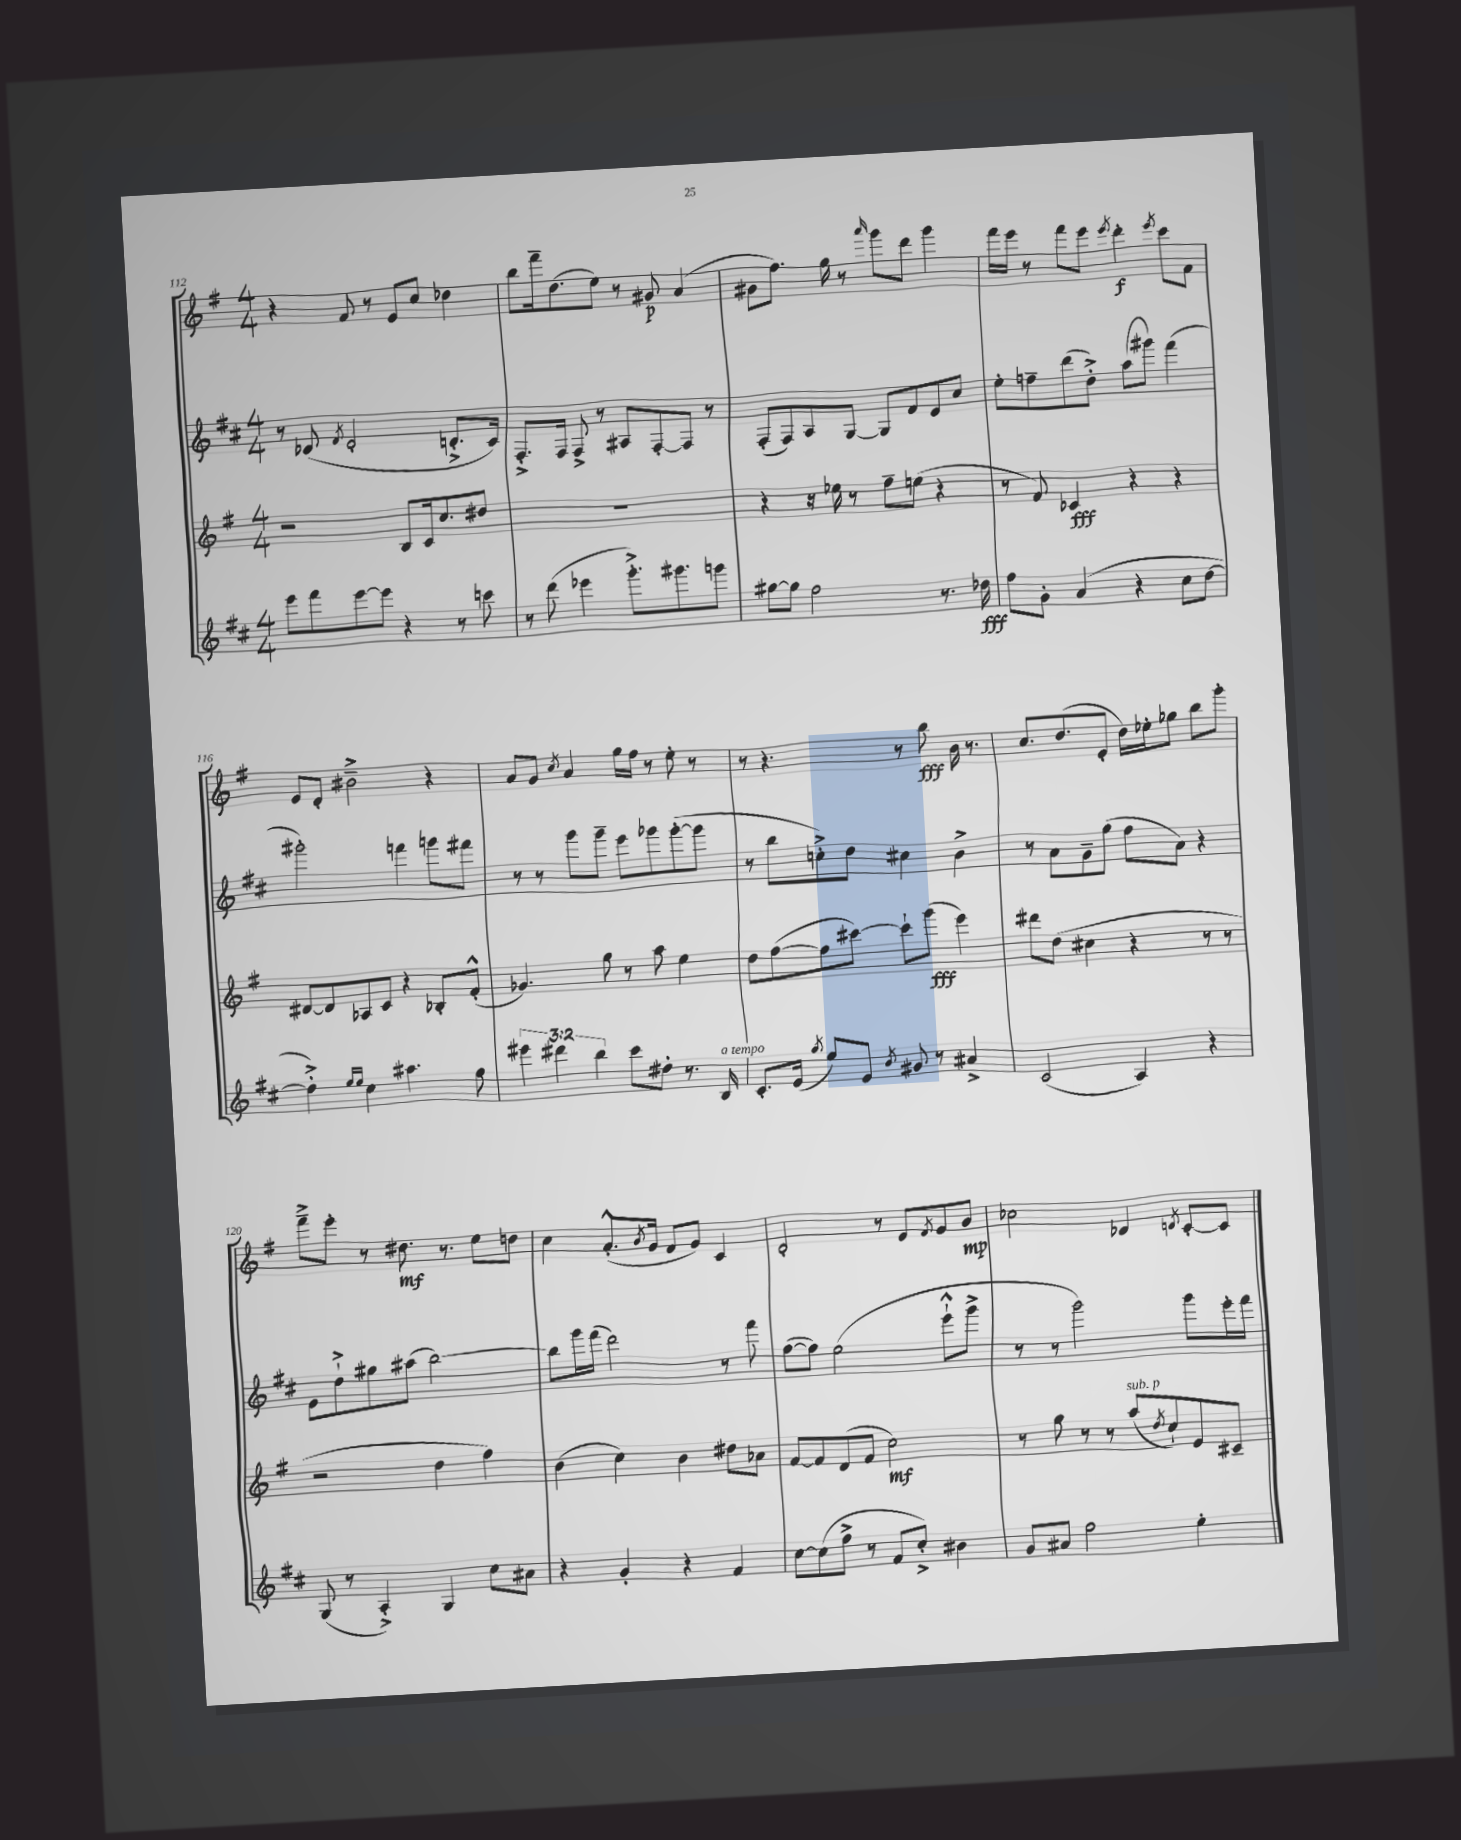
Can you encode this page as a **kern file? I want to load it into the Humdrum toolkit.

**kern	**kern	**kern	**kern
*staff4	*staff3	*staff2	*staff1
*clefG2	*clefG2	*clefG2	*clefG2
*k[f#c#]	*k[f#]	*k[f#c#]	*k[f#]
*M4/4	*M4/4	*M4/4	*M4/4
8eee	2r	8r	4r
8fff#	.	(8d-	.
.	.	8qf#	.
[8eee	.	2e'	8f#
8eee]	.	.	8r
4r	8B	.	8e
.	16c	.	8cc
.	8.cc	.	.
8r	.	8.d'^	4dd-
8ccc	8dd#	.	.
.	.	16c#)	.
=	=	=	=
8r	1r	8.F#'^	8bb
(8ddd	.	.	16fff#~
.	.	16F#	(8.dd
4eee-	.	8F#^	.
.	.	8r	8ee)
8.ggg'^)	.	8A#	8r
.	.	[8F#'	8g#
8.ggg#	.	.	.
.	.	8F#]	(4a
8ggg	.	8r	.
=	=	=	=
[8gg#	4r	(8F#'	8g#
8gg#]	.	8F#)	8.ff#)
2ff#	16r	8A	.
.	16ee-	.	16gg
.	8r	[8G	8r
.	.	.	16qqaaa
.	8ff#~	8G]	8ggg
.	(8ee	8f#	8ddd
8.r	4r	8e	4ggg
.	.	8cc#	.
16dd-	.	.	.
=	=	=	=
8ff#	8r	8ee'	16fff#
.	.	.	16eee
8g'	8f#)	8ff~	8r
(4a	4c-	(8ddd	8fff#
.	.	8dd'^)	8eee
.	.	.	8qeee
4r	4r	(8aa	4ddd'
.	.	8ggg#)	.
.	.	.	8qeee
8cc#	4r	(4fff#	8ccc
[8dd	.	.	8f#
=	=	=	=
4dd'^])	[8d#	2ggg#')	8e
.	8d#]	.	8d'
16qqee	.	.	.
16qqee	.	.	.
4cc#	8A-	.	2b#~^
.	8c	.	.
4.aa#	4r	4fff	.
.	8B-'	8ggg	4r
8ff#	(8f#'^^	8fff#	.
=	=	=	=
6eee#	4.g-)	8r	8a
.	.	8r	8g
6ddd#	.	.	.
.	.	.	8qcc
.	.	8ggg	4a
6bb	.	.	.
.	8gg	8ggg~	.
8ccc#	8r	8eee	16gg
.	.	.	16ff#
8dd#'	8aa	8ggg-	8r
8.r	4ee	([8ggg-'	8ee'
.	.	8ggg-]	8r
16B	.	.	.
=	=	=	=
8.c#'	8dd	8r	8r
.	([8ff#	8bb	4.r
(16e	.	.	.
8qgg	.	.	.
8ee)	8ff#]	8cc'^)	.
8e	[8ccc#)	8dd	.
8qb	.	.	.
8g#	8ccc#`]	4cc#	8r
8r	(8ggg	.	8bb
4a#^	4eee)	4b^	16b
.	.	.	8.r
=	=	=	=
(2c#	8ddd#	8r	8.cc
.	(8dd	8a	.
.	.	.	(8.dd
.	4cc#	8g~	.
.	.	(8gg	8e'
4A)	4r	8ff#	16dd)
.	.	.	16ee-'
.	.	8a)	8gg-
4r	8r	4r	8bb
.	8r	.	8ggg'
=	=	=	=
(8G	2r	8e	8fff#~^
8r	.	8dd`^	8eee'
4A'^)	.	8gg#	8r
.	.	(8aa#	8.dd#
4G	4dd	[2bb)	.
.	.	.	8.r
8cc#	4ff#)	.	8ee
8a#	.	.	8dd
=	=	=	=
4r	(4b	8bb]	4cc
.	.	16ggg	.
.	.	(16fff#	.
4g'	4cc)	2ddd)	(8.a'^^
.	.	.	8qb
.	.	.	16g
4r	4b	.	8f#
.	.	.	8g)
4f#	8dd#	8r	4c
.	8a-	8fff#	.
=	=	=	=
[8cc#	[8f#	([8ff#	2d'
(8cc#]	8f#]	8ff#])	.
8ff#^	(8d	(2ee	.
8r	8f#	.	.
8f#	2cc)	.	8r
8cc#'^)	.	.	8e
.	.	.	8qf#
4b#	.	8eee`^^	8g
.	.	8ggg^	8b
=	=	=	=
8g	8r	8r	2cc-
8a#	8gg	8r	.
2ff#	8r	2ggg)	.
.	8r	.	.
.	(8aa	.	4d-
.	8qdd	.	.
.	8cc`)	.	.
.	.	.	8qd
4ee'	8e	8ggg	[8c'
.	8c#~	16eee'	8c]
.	.	16fff#	.
==	==	==	==
*-	*-	*-	*-
